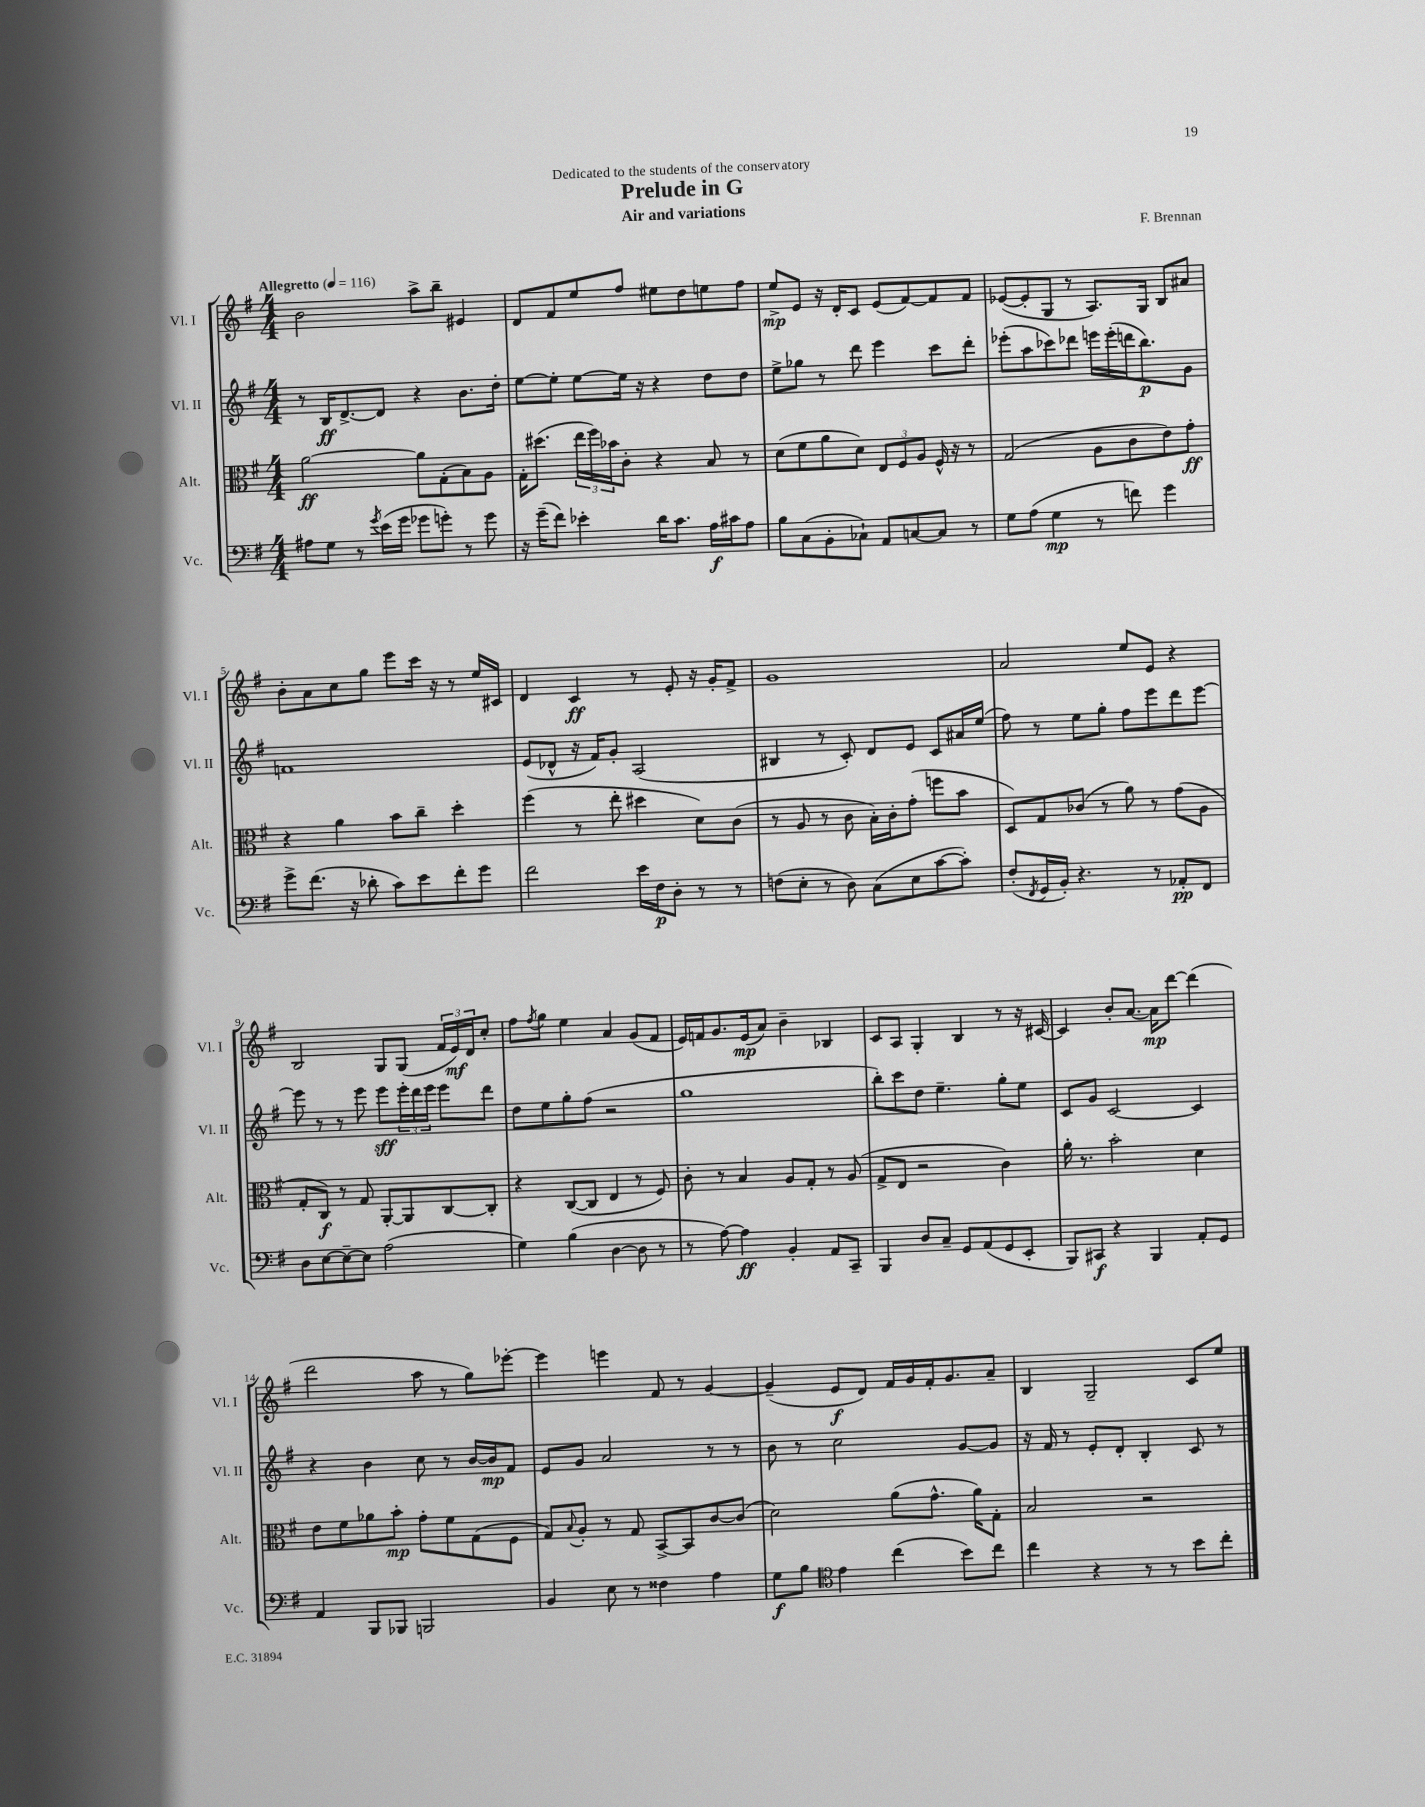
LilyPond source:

\header { title = "Prelude in G" composer = "F. Brennan" subtitle = "Air and variations" dedication = "Dedicated to the students of the conservatory" }
<<
\new StaffGroup <<
\new Staff = "s0" \with { instrumentName = "Vl. I" shortInstrumentName = "Vl. I" } {
    \clef treble \key g \major \numericTimeSignature \time 4/4 \tempo "Allegretto" 4 = 116
    b'2 a''8-> b''8-- eis'4 |
    d'8 fis'8 e''8 fis''8 eis''8 d''8 e''8 fis''8 |
    e''8->\mp e'8 r16 d'16-. c'8 e'8( fis'8~) fis'8 fis'8 |
    ees'8~( ees'8-. g8 r8 a8.) g16 b8 ais'8 |
    b'8-. a'8 c''8 g''8 e'''8 c'''16 r16 r8 e''16 cis'16 |
    d'4 c'4\ff r8 e'8-. r16 g'16-. fis'8-> |
    g'1 |
    a'2 e''8 e'8 r4 |
    b2 g8 g8( \tuplet 3/2 { fis'16 e'16\mf) d'16 } c''8-. |
    fis''8 \acciaccatura { fis''8 } g''8 e''4 a'4 g'8( fis'8 |
    e'16) f'16 g'8. e'16\mp( a'8) b'4-- bes4 |
    c'8 a8 g4-. b4 r8 r16 cis'16~ |
    cis'4 b'8-. a'8.~ a'16\mp d'''8~ d'''4( |
    d'''2 a''8 r8 g''8) ees'''8~-. |
    ees'''4 e'''4 fis'8 r8 g'4~ |
    g'4--( e'8\f d'8) fis'16 g'16 fis'16-. g'8. a'8-- |
    b4 g2-- c'8 e''8 \bar "|." |
}
\new Staff = "s1" \with { instrumentName = "Vl. II" shortInstrumentName = "Vl. II" } {
    \clef treble \key g \major \numericTimeSignature \time 4/4
    r8 b16\ff d'8.~-> d'8 r4 b'8. d''16-. |
    e''8~ e''8-. e''8~ e''16 r16 r4 d''8 d''8 |
    e''8-> ges''8 r8 d'''8 e'''4 c'''8 d'''8-. |
    ees'''8-.( a''8 ces'''8) des'''8 e'''16 e'''16-.( d'''16 b''8.\p) g'8 |
    f'1 |
    e'8( des'8-^ r16 fis'16) g'8-. a2( |
    bis4 r8 c'8-.) d'8 e'8 c'8 ais'16 e''16( |
    fis''8) r8 e''8 g''8-. fis''8 e'''8 d'''8 e'''8~ |
    e'''8 r8 r8 e'''8 e'''8\sff \tuplet 3/2 { e'''16-. d'''16 e'''16 } e'''8 d'''8 |
    d''8 e''8 g''8-. fis''8( r2 |
    g''1 |
    b''8-.) c'''8 d''8 e''4.-- g''8-. e''8 |
    c'8 g'8 c'2~ c'4 |
    r4 b'4 c''8 r8 b'16~ b'16\mp fis'8 |
    e'8 g'8 a'2 r8 r8 |
    b'8 r8 c''2 g'8~ g'8 |
    r16 fis'16 r8 e'8-. d'8-. b4-. c'8 r8 \bar "|." |
}
\new Staff = "s2" \with { instrumentName = "Alt." shortInstrumentName = "Alt." } {
    \clef alto \key g \major \numericTimeSignature \time 4/4
    a'2~\ff a'8 g8-.( b8) a8 |
    g16-. dis''8.( \tuplet 3/2 { e''16 fis''16) bes'16 } c'8-. r4 b8 r8 |
    d'8( fis'8 a'8 d'8) \tuplet 3/2 { e8 fis8 a8 } fis16-^ r16 r8 |
    g2( a8 c'8 e'8) g'8-.\ff |
    r4 a'4 b'8 c''8-- d''4-. |
    fis''4( r8 e''8-. dis''4 d'8) c'8( |
    r8 a8 r8 c'8 b16-.) c'16-. g'8-.( f''8 b'8 |
    d8) g8 ces'8( r8 a'8) r8 g'8( a8 |
    g8-. c8\f) r8 g8 a,8~-. a,8 c8~ c8-. |
    r4 c8~( c8 e4 r8 fis8) |
    c'8-. r8 b4 a8 g8-. r8 a8( |
    g8-> e8 r2 c'4) |
    a'16-. r8. b'2-. d'4 |
    e'8 fis'8 aes'8 b'8-.\mp g'8-. fis'8 g8( fis8 |
    g8) \appoggiatura { b8 } a8-. r8 g8 b,8~-> b,8 c'8~ c'8( |
    d'2) a'8( g'8.-^ a'16) g8-. |
    b2 r2 \bar "|." |
}
\new Staff = "s3" \with { instrumentName = "Vc." shortInstrumentName = "Vc." } {
    \clef bass \key g \major \numericTimeSignature \time 4/4
    ais8 g8 r8 \acciaccatura { g'8 } e'16( g'16 ges'8 g'8-.) r8 g'8 |
    r16 g'16--( fis'8) ees'4-. d'16 c'8. a16\f cis'16 a8 |
    b8 c8( b,8-. ces8-!) a,8 c8~ c8 r8 |
    g8 a8( g4\mp r8 f'8) g'4 |
    g'8-> fis'8.( r16 des'8-. c'8) e'8 fis'8-. g'8 |
    fis'2 e'16 fis16\p d8-. r8 r8 |
    f8( e8-. r8 d8) c8( e8 c'8~ c'8-.) |
    fis8-.( \acciaccatura { fis,8 } g,16 b,16-.) r4. r8 aes,8-.\pp fis,8 |
    d8 e8~ e8~-- e8 a2( |
    g4) b4( d4~ d8 r8 |
    r8 a8~) a4\ff b,4-. a,8 c,8-- |
    b,,4 d8 c8-- g,8 a,8( g,8 e,8-. |
    b,,8) cis,8\f r4 b,,4 a,8-. g,8 |
    a,4 b,,8 bes,,8 b,,2 |
    b,4 e8 r8 fisis4 a4 |
    g8\f b8 \clef tenor e'4 c''4( b'8) c''8 |
    c''4 r4 r8 r8 b'8 c''8-. \bar "|." |
}
>>
>>
